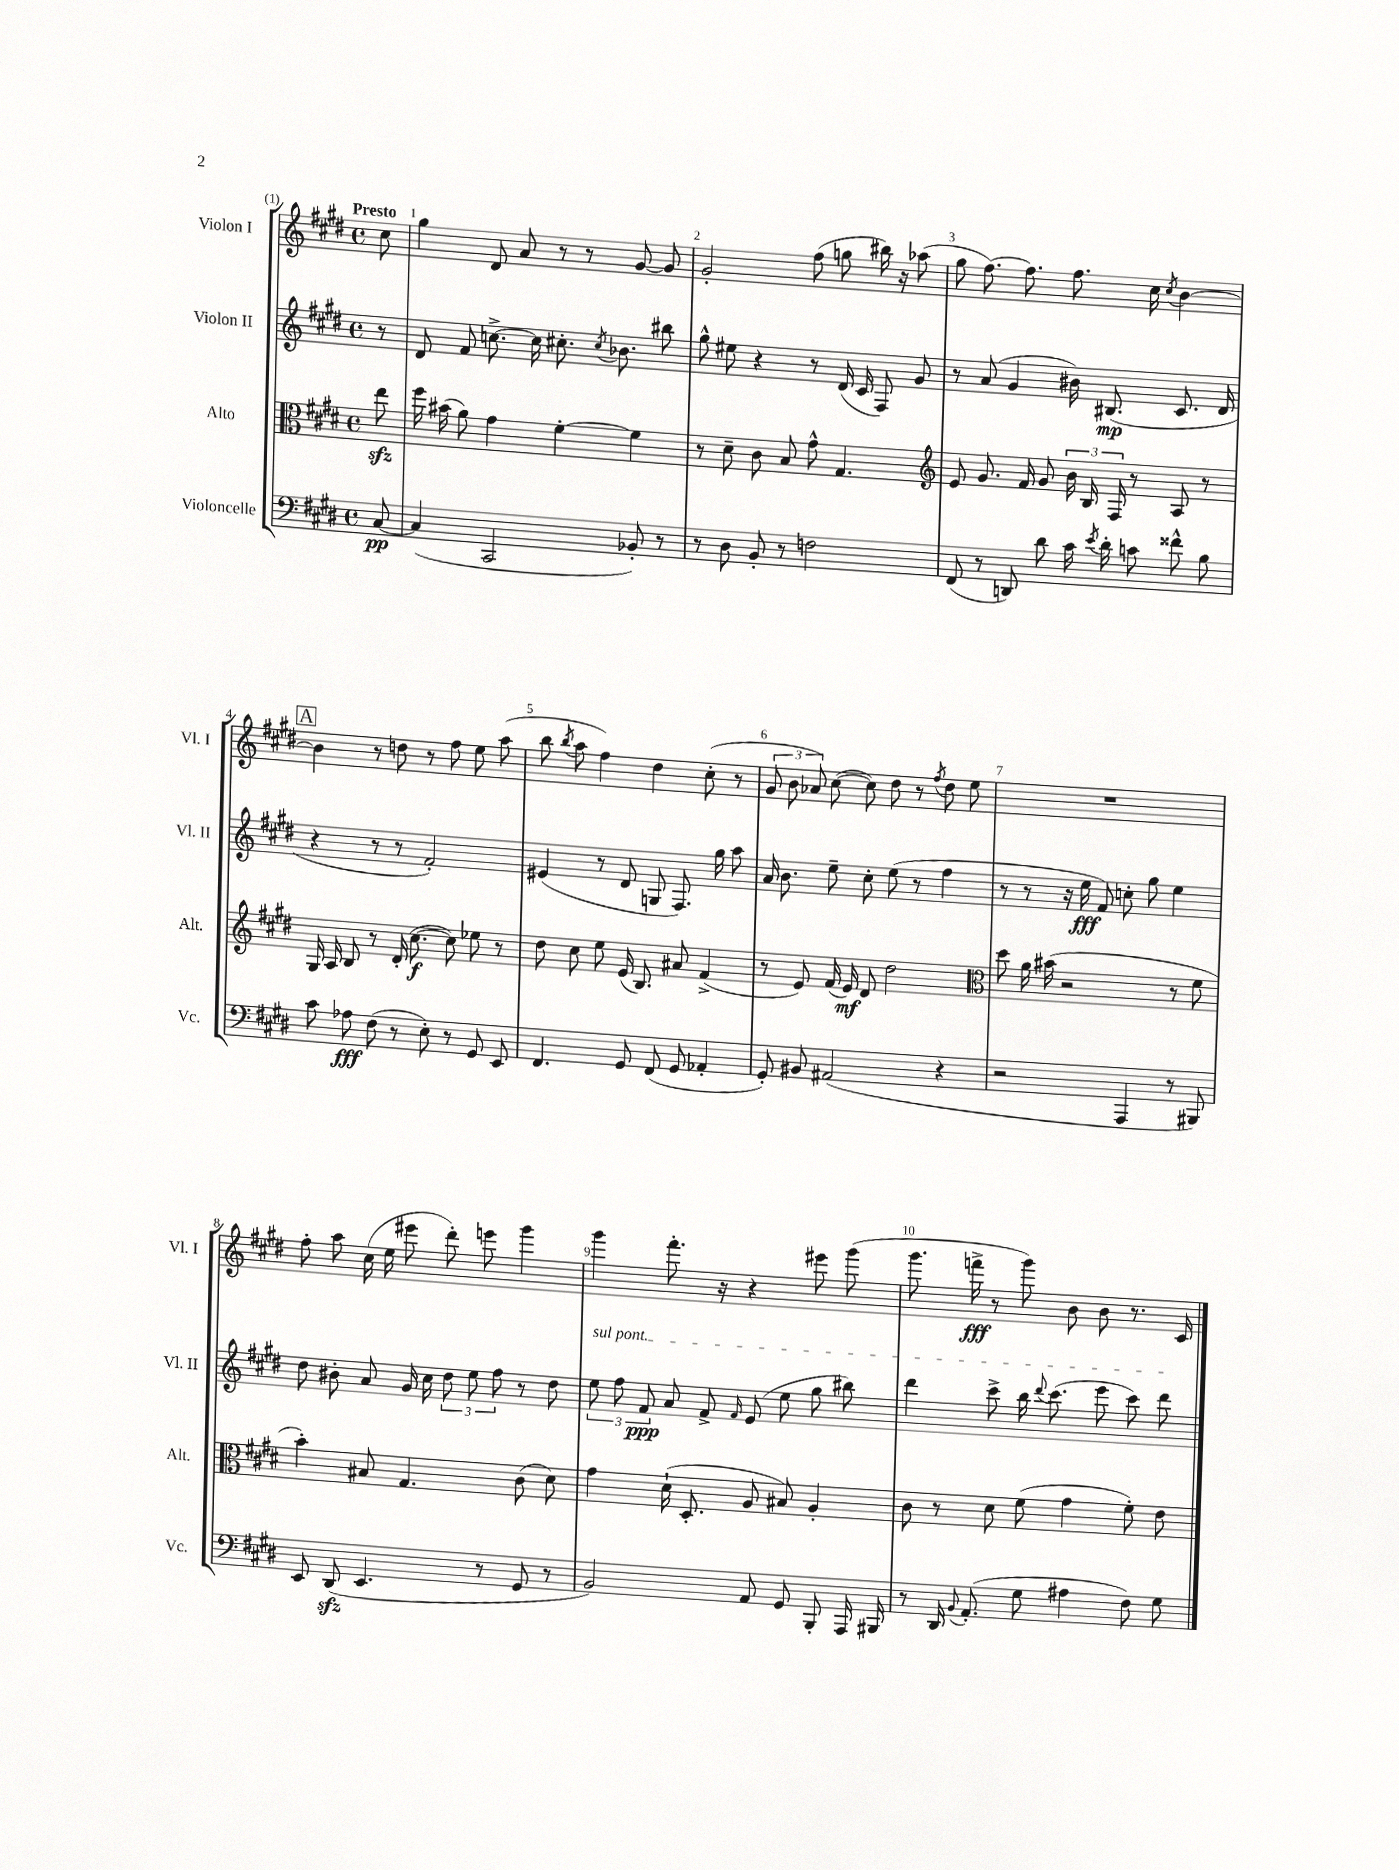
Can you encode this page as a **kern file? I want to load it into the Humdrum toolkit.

**kern	**dynam	**kern	**dynam	**kern	**dynam	**kern	**dynam
*part4	*part4	*part3	*part3	*part2	*part2	*part1	*part1
*staff4	*staff4	*staff3	*staff3	*staff2	*staff2	*staff1	*staff1
*I"Violoncelle	*	*I"Alto	*	*I"Violon II	*	*I"Violon I	*
*I'Vc.	*	*I'Alt.	*	*I'Vl. II	*	*I'Vl. I	*
*clefF4	*	*clefC3	*	*clefG2	*	*clefG2	*
*k[f#c#g#d#]	*	*k[f#c#g#d#]	*	*k[f#c#g#d#]	*	*k[f#c#g#d#]	*
*M4/4	*	*M4/4	*	*M4/4	*	*M4/4	*
*met(c)	*	*met(c)	*	*met(c)	*	*met(c)	*
=	=	=	=	=	=	=	=
!	!	!	!	!	!	!LO:TX:a:B:t=Presto	!
[8C#/	pp	8eezz\	.	8r	.	8cc#\	.
=1	=1	=1	=1	=1	=1	=1	=1
(4C#/]	.	16ff#\	.	8d#/	.	4gg#\	.
.	.	(16b#X\	.	.	.	.	.
.	.	8a\)	.	8f#/	.	.	.
2CC#/	.	4g#\	.	[8.ccn^\	.	8d#/	.
.	.	.	.	.	.	8a/	.
.	.	.	.	16cc\]	.	.	.
.	.	[4f#'\	.	8.cc#X'\	.	8r	.
.	.	.	.	.	.	8r	.
.	.	.	.	8qcc#/	.	.	.
.	.	.	.	8.b-X\	.	.	.
8BB-X'/)	.	4f#\]	.	.	.	[8g#/	.
8r	.	.	.	8bb#X\	.	8g#/]	.
=2	=2	=2	=2	=2	=2	=2	=2
8r	.	8r	.	8gg#^^\	.	2g#'/	.
8D#\	.	8d#~\	.	8ee#X\	.	.	.
8BB'/	.	8c#\	.	4r	.	.	.
8r	.	8B/	.	.	.	.	.
2Fn\	.	8g#^^\	.	8r	.	(8ff#\	.
.	.	4.G#/	.	(16d#/	.	8ggn\	.
.	.	.	.	16c#/	.	.	.
.	.	.	.	8F#/)	.	16bb#X\)	.
.	.	.	.	.	.	16r	.
.	.	.	.	8g#/	.	(8aa-X\	.
=3	=3	=3	=3	=3	=3	=3	=3
*	*	*clefG2	*	*	*	*	*
(8FF#/	.	8e/	.	8r	.	8gg#\	.
8r	.	8.g#/	.	(8a/	.	[8.ff#\)	.
8DDn/)	.	.	.	4g#/	.	.	.
.	.	16f#/	.	.	.	8.ff#\]	.
8d#\	.	8g#/	.	.	.	.	.
16c#\	.	24b\	.	16b#X\)	.	8.ff#\	.
.	.	24B/	.	.	.	.	.
8qe/	.	.	.	.	.	.	.
16d#'\	.	.	.	(8.B#X/	mp	.	.
.	.	24F#/	.	.	.	.	.
8cn\	.	8r	.	.	.	.	.
.	.	.	.	.	.	16cc#\	.
.	.	.	.	.	.	8qcc#/	.
8f##X^^\	.	8A/	.	8.c#/	.	[4b\	.
8B\	.	8r	.	.	.	.	.
.	.	.	.	16d#/	.	.	.
!!LO:LB:g=z
!!LO:REH:place=s1:t=A
=4	=4	=4	=4	=4	=4	=4	=4
8c#\	.	16G#/	.	4r	.	4b\]	.
.	.	16A/	.	.	.	.	.
8A-X\	fff	8B/	.	.	.	.	.
(8F#\	.	8r	.	8r	.	8r	.
8r	.	(16d#'/	.	8r	.	8ddn\	.
.	.	[8.cc#\	f	.	.	.	.
8E'\)	.	.	.	2f#'/)	.	8r	.
8r	.	8cc#\])	.	.	.	8ff#\	.
8GG#/	.	8ee-X\	.	.	.	8ee\	.
8EE/	.	8r	.	.	.	(8aa\	.
=5	=5	=5	=5	=5	=5	=5	=5
4.FF#/	.	8dd#\	.	(4e#X/	.	8bb\	.
.	.	.	.	.	.	8qbb/	.
.	.	8cc#\	.	.	.	8aa\	.
.	.	8ee\	.	8r	.	4ff#\)	.
8GG#/	.	(16e/	.	8d#/	.	.	.
.	.	8.B/)	.	.	.	.	.
(8FF#/	.	.	.	8Gn/	.	4dd#\	.
8GG#/	.	8a#X/	.	8.F#/)	.	.	.
4AA-X'/	.	(4f#^/	.	.	.	(8cc#'\	.
.	.	.	.	16gg#\	.	.	.
.	.	.	.	8aa\	.	8r	.
=6	=6	=6	=6	=6	=6	=6	=6
8GG#'/)	.	8r	.	16a/	.	12g#/	.
.	.	.	.	8.b\	.	.	.
.	.	.	.	.	.	12b\	.
8BB#X/	.	8e/)	.	.	.	.	.
.	.	.	.	.	.	12a-X/)	.
(2AA#X/	.	(16f#/	.	8ee~\	.	([8cc#\	.
.	.	16e/)	mf	.	.	.	.
.	.	8d#/	.	8cc#'\	.	8cc#\])	.
.	.	2dd#\	.	(8ee\	.	8dd#\	.
.	.	.	.	8r	.	8r	.
.	.	.	.	.	.	8qff#/	.
4r	.	.	.	4ff#\	.	8dd#\	.
.	.	.	.	.	.	8ee\	.
=7	=7	=7	=7	=7	=7	=7	=7
*	*	*clefC3	*	*	*	*	*
2r	.	8dd#\	.	8r	.	1r	.
.	.	16a\	.	8r	.	.	.
.	.	(16b#X\	.	.	.	.	.
.	.	2r	.	16r	.	.	.
.	.	.	.	16ee\	fff	.	.
.	.	.	.	8f#/)	.	.	.
4AAA/	.	.	.	8ccn'\	.	.	.
.	.	.	.	8gg#\	.	.	.
8r	.	8r	.	4ee\	.	.	.
8BBB#X/)	.	8f#\	.	.	.	.	.
!!LO:LB:g=z
=8	=8	=8	=8	=8	=8	=8	=8
8EE/	.	4b'\)	.	8dd#\	.	8ff#'\	.
(8DD#zz/	.	.	.	8b#X'\	.	8aa\	.
4.EE/	.	8B#X/	.	8a/	.	(16cc#\	.
.	.	.	.	.	.	16ee\	.
.	.	4.G#/	.	16g#/	.	8eee#X\	.
.	.	.	.	16cc#\	.	.	.
.	.	.	.	12dd#\	.	8ddd#'\)	.
.	.	.	.	12ee\	.	.	.
8r	.	.	.	.	.	8eeen\	.
.	.	.	.	12ff#\	.	.	.
8GG#/	.	(8c#\	.	8r	.	4ggg#\	.
8r	.	8d#\)	.	8dd#\	.	.	.
=9	=9	=9	=9	=9	=9	=9	=9
!	!	!	!	!LO:TX:a:i:t=sul pont.	!	!	!
2BB/)	.	4g#\	.	12ee\	.	4ggg#\	.
.	.	.	.	12ff#\	.	.	.
.	.	.	.	12f#/	ppp	.	.
.	.	(16d#`\	.	8a/	.	8.fff#'\	.
.	.	8.D#'/	.	.	.	.	.
.	.	.	.	8f#^/	.	.	.
.	.	.	.	.	.	16r	.
.	.	.	.	16qqf#/	.	.	.
8AA/	.	8A/	.	(8e/	.	4r	.
8GG#/	.	8B#X/)	.	8ee\	.	.	.
8BBB'/	.	4A'/	.	8gg#\	.	8eee#X\	.
16AAA/	.	.	.	8bb#X\)	.	(8ggg#\	.
16BBB#X/	.	.	.	.	.	.	.
=10	=10	=10	=10	=10	=10	=10	=10
8r	.	8c#\	.	4ddd#\	.	8.ggg#\	.
16DD#/	.	8r	.	.	.	.	.
8qqBB/	.	.	.	.	.	.	.
(8.AA'/	.	.	.	.	.	16fffn^\	fff
.	.	8d#\	.	8ccc#^\	.	8r	.
8G#\	.	(8f#\	.	16bb\	.	8ggg#\)	.
.	.	.	.	8qqddd#/	.	.	.
.	.	.	.	(8.ccc#\	.	.	.
4A#X\	.	4g#\	.	.	.	8b\	.
.	.	.	.	8eee\	.	8b\	.
8F#\)	.	8f#'\)	.	8ccc#\)	.	8.r	.
8G#\	.	8e\	.	8ddd#\	.	.	.
.	.	.	.	.	.	16c#/	.
==	==	==	==	==	==	==	==
*-	*-	*-	*-	*-	*-	*-	*-
